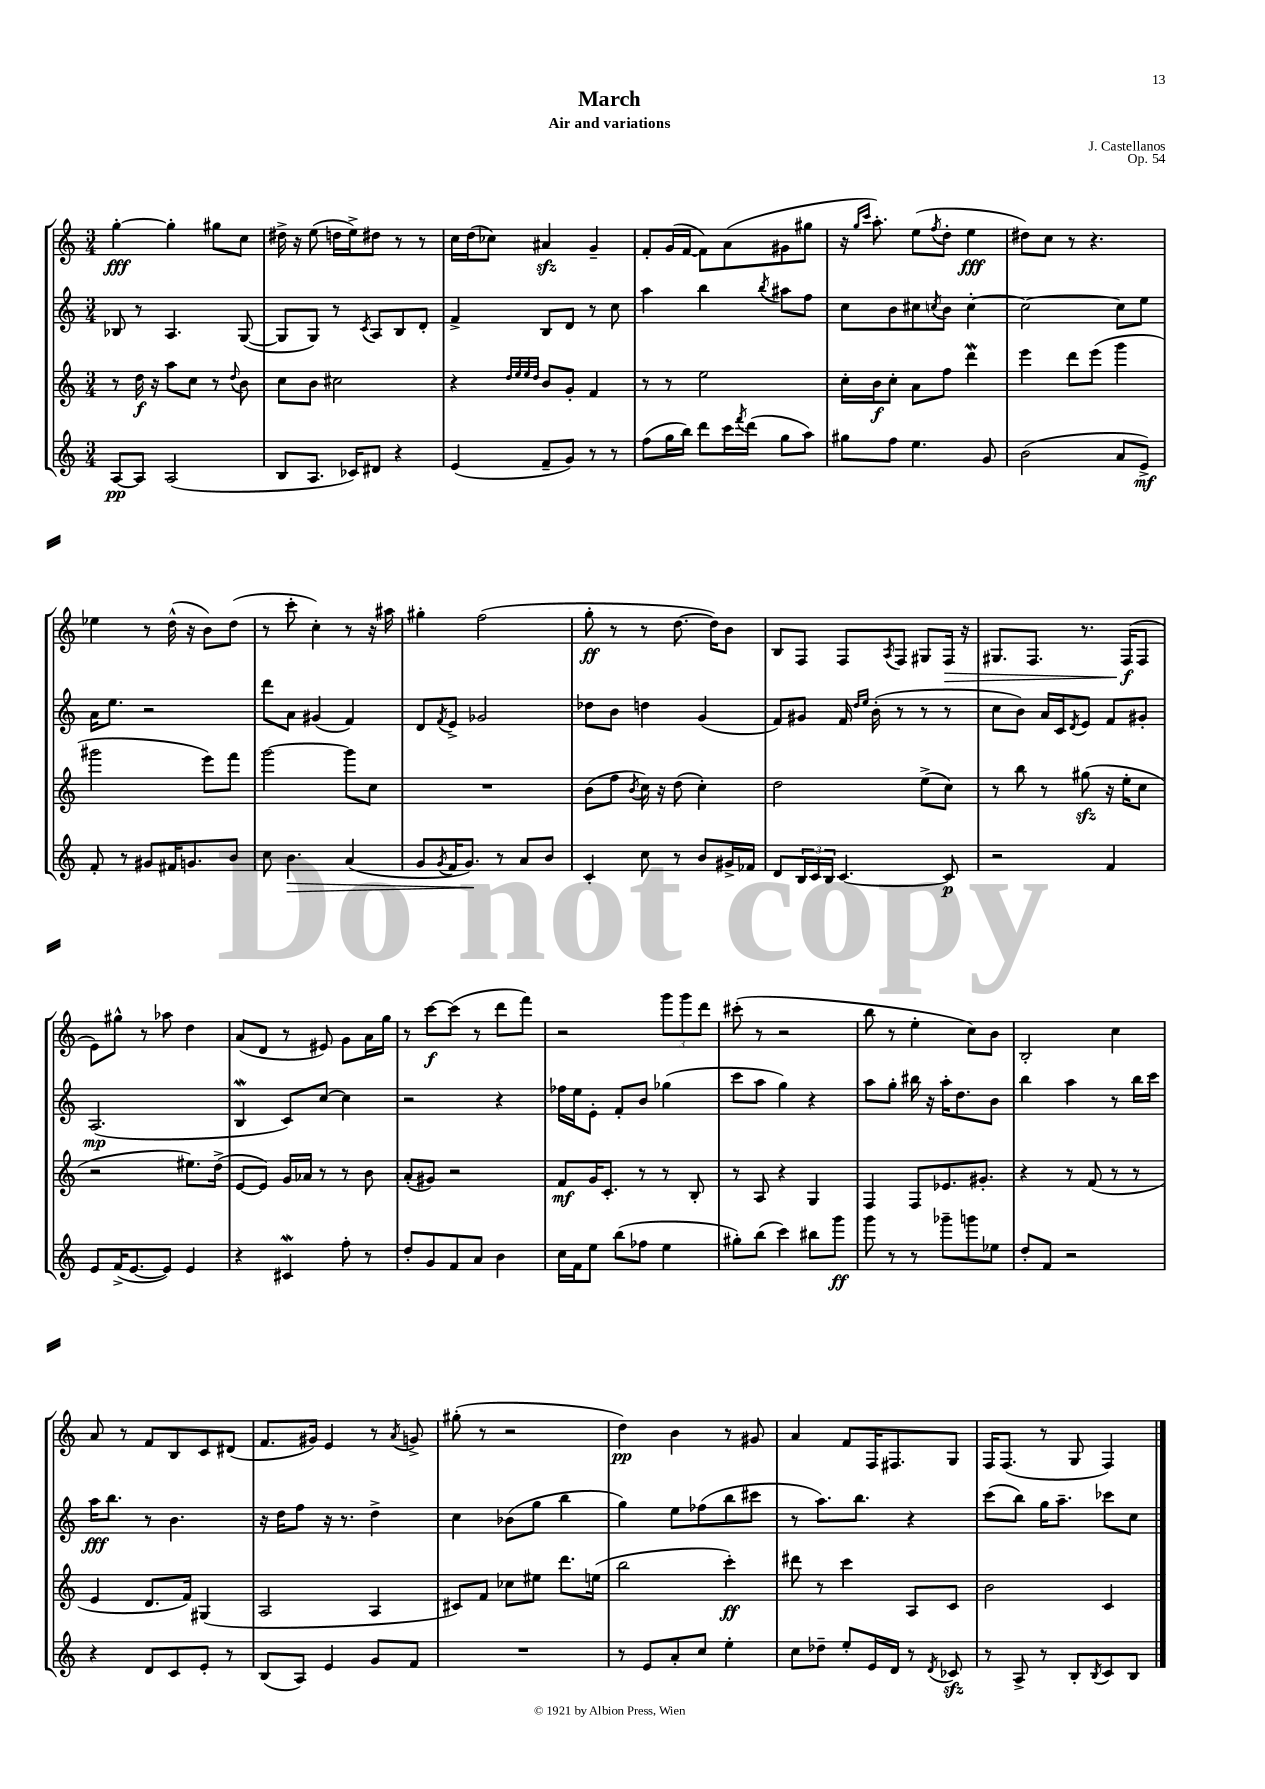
\header { title = "March" composer = "J. Castellanos" subtitle = "Air and variations" opus = "Op. 54" }
<<
\new StaffGroup <<
\new Staff = "s0" {
    \clef treble \key c \major \numericTimeSignature \time 3/4
    g''4~-.\fff g''4-. gis''8 c''8 |
    dis''16-> r16 e''8( d''16 e''16->) dis''8 r8 r8 |
    c''16 d''16( ces''8) ais'4\sfz g'4-- |
    f'8-. g'16( f'16~ f'8) a'8( gis'8 gis''8 |
    r16 \grace { g''16 c'''16 } a''8.-.) e''8( \acciaccatura { f''8 } d''8-. e''4\fff |
    dis''8) c''8 r8 r4. |
    ees''4 r8 d''16-^( r16 b'8) d''8( |
    r8 c'''8-. c''4-.) r8 r16 ais''16 |
    gis''4-. f''2( |
    g''8-.\ff r8 r8 d''8.~ d''16) b'8 |
    b8 f8 f8 \acciaccatura { a8 } f8 gis8 f16\> r16 |
    gis8. f8. r8. f16\f\!( f8 |
    e'8) gis''8-^ r8 aes''8 d''4 |
    a'8( d'8 r8 eis'8) g'8 a'16 g''16 |
    r8 c'''8~\f c'''8( r8 d'''8 f'''8) |
    r2 \tuplet 3/2 { g'''8 g'''8 d'''8 } |
    cis'''8-.( r8 r2 |
    b''8 r8 e''4-. c''8) b'8 |
    b2-. c''4 |
    a'8 r8 f'8 b8 c'8 dis'8( |
    f'8. gis'16) e'4 r8 \acciaccatura { a'8 } g'8-> |
    gis''8-.( r8 r2 |
    d''4\pp) b'4 r8 gis'8 |
    a'4 f'8 f16 fis8. g8 |
    f16 f8.( r8 g8 f4) \bar "|." |
}
\new Staff = "s1" {
    \clef treble \key c \major \numericTimeSignature \time 3/4
    bes8 r8 a4. g8~( |
    g8 g8) r8 \acciaccatura { c'8 } a8 b8 d'8-. |
    f'4-> b8 d'8 r8 c''8 |
    a''4 b''4 \acciaccatura { b''8 } ais''8 f''8 |
    c''8 b'8 cis''8 \acciaccatura { c''8 } b'8 c''4~-. |
    c''2~ c''8 e''8 |
    a'16 e''8. r2 |
    d'''8 a'8 gis'4( f'4) |
    d'8 \acciaccatura { f'8 } e'8-> ges'2 |
    des''8 b'8 d''4 g'4( |
    f'8) gis'8 f'16 \grace { d''16 e''16 } b'16-.( r8 r8 r8 |
    c''8 b'8) a'16 c'16 \acciaccatura { d'8 } e'8 f'8 gis'8-. |
    a2.\mp( |
    b4\mordent c'8) c''8~ c''4 |
    r2 r4 |
    fes''16 e''16 e'8-. f'8-. b'8 ges''4( |
    c'''8 a''8 g''4) r4 |
    a''8 g''8-. bis''16 r16 a''16-. d''8. b'8 |
    b''4 a''4 r8 b''16 c'''16 |
    a''16\fff b''8. r8 b'4. |
    r16 d''16 f''8 r16 r8. d''4-> |
    c''4 bes'8( g''8 b''4 |
    g''4) e''8 fes''8( b''8 cis'''8 |
    r8 a''8.) b''8. r4 |
    c'''8( b''8) g''16 a''8.-- ces'''8 c''8 \bar "|." |
}
\new Staff = "s2" {
    \clef treble \key c \major \numericTimeSignature \time 3/4
    r8 d''16\f r16 a''8 c''8 r8 \appoggiatura { d''8 } b'8 |
    c''8 b'8 cis''2 |
    r4 \grace { d''32 e''32 e''32 d''32 } b'8 g'8-. f'4 |
    r8 r8 e''2 |
    c''16-. b'16\f c''8-. a'8 f''8 d'''4\mordent |
    e'''4 d'''8 e'''8( g'''4 |
    gis'''2 e'''8) f'''8 |
    g'''2~ g'''8 c''8 |
    R2. |
    b'8( f''8 \acciaccatura { b'8 } c''16) r16 d''8( c''4-.) |
    d''2 e''8->( c''8) |
    r8 b''8 r8 gis''8\sfz( r16 e''16-. c''8 |
    r2 eis''8.) d''16->( |
    e'8~ e'8) g'16 aes'16 r8 r8 b'8 |
    a'8-.( gis'8) r2 |
    f'8\mf g'16 c'8.-. r8 r8 b8-. |
    r8 a8 r4 g4 |
    f4 f8 ees'8. gis'8.-. |
    r4 r8 f'8( r8 r8 |
    e'4 d'8. f'16) gis4( |
    a2 a4 |
    cis'8) f'8 ces''8 eis''8 d'''8. e''16( |
    b''2 c'''4-.\ff) |
    dis'''8 r8 c'''4 a8 c'8 |
    b'2 c'4 \bar "|." |
}
\new Staff = "s3" {
    \clef treble \key c \major \numericTimeSignature \time 3/4
    a8~\pp a8 a2( |
    b8 a8. ces'16) dis'8 r4 |
    e'4( f'8-- g'8) r8 r8 |
    f''8( g''16 b''16) d'''8 c'''16 \acciaccatura { f'''8 } d'''16( g''8 a''8) |
    gis''8 f''8 e''4. g'8 |
    b'2( a'8 e'8->\mf) |
    f'8-. r8 gis'8 fis'16 g'8. b'8 |
    c''8 b'4.\> a'4( |
    g'8 \acciaccatura { g'8 } f'16 g'8.\!) r8 a'8 b'8 |
    c'4-. c''8 r8 b'8 gis'16-> fes'16 |
    d'8 \tuplet 3/2 { b16 c'16 b16 } c'4.~ c'8\p |
    r2 f'4 |
    e'8 f'16->( e'8.~ e'8) e'4 |
    r4 cis'4\mordent f''8-. r8 |
    d''8-. g'8 f'8 a'8 b'4 |
    c''16 f'16 e''8 b''8( fes''8 e''4 |
    gis''8-.) b''8( c'''4) bis''8 g'''8\ff |
    g'''8 r8 r8 ges'''8-- g'''8 ees''8 |
    d''8-. f'8 r2 |
    r4 d'8 c'8 e'8-. r8 |
    b8( a8) e'4 g'8 f'8 |
    R2. |
    r8 e'8 a'8-. c''8 e''4-. |
    c''8 des''8-- e''8-. e'16 d'16 r8 \acciaccatura { d'8 } ces'8\sfz |
    r8 a8-> r8 b8-. \acciaccatura { b8 } c'8 b8 \bar "|." |
}
>>
>>
\layout { \context { \Score \remove "Bar_number_engraver" } }
